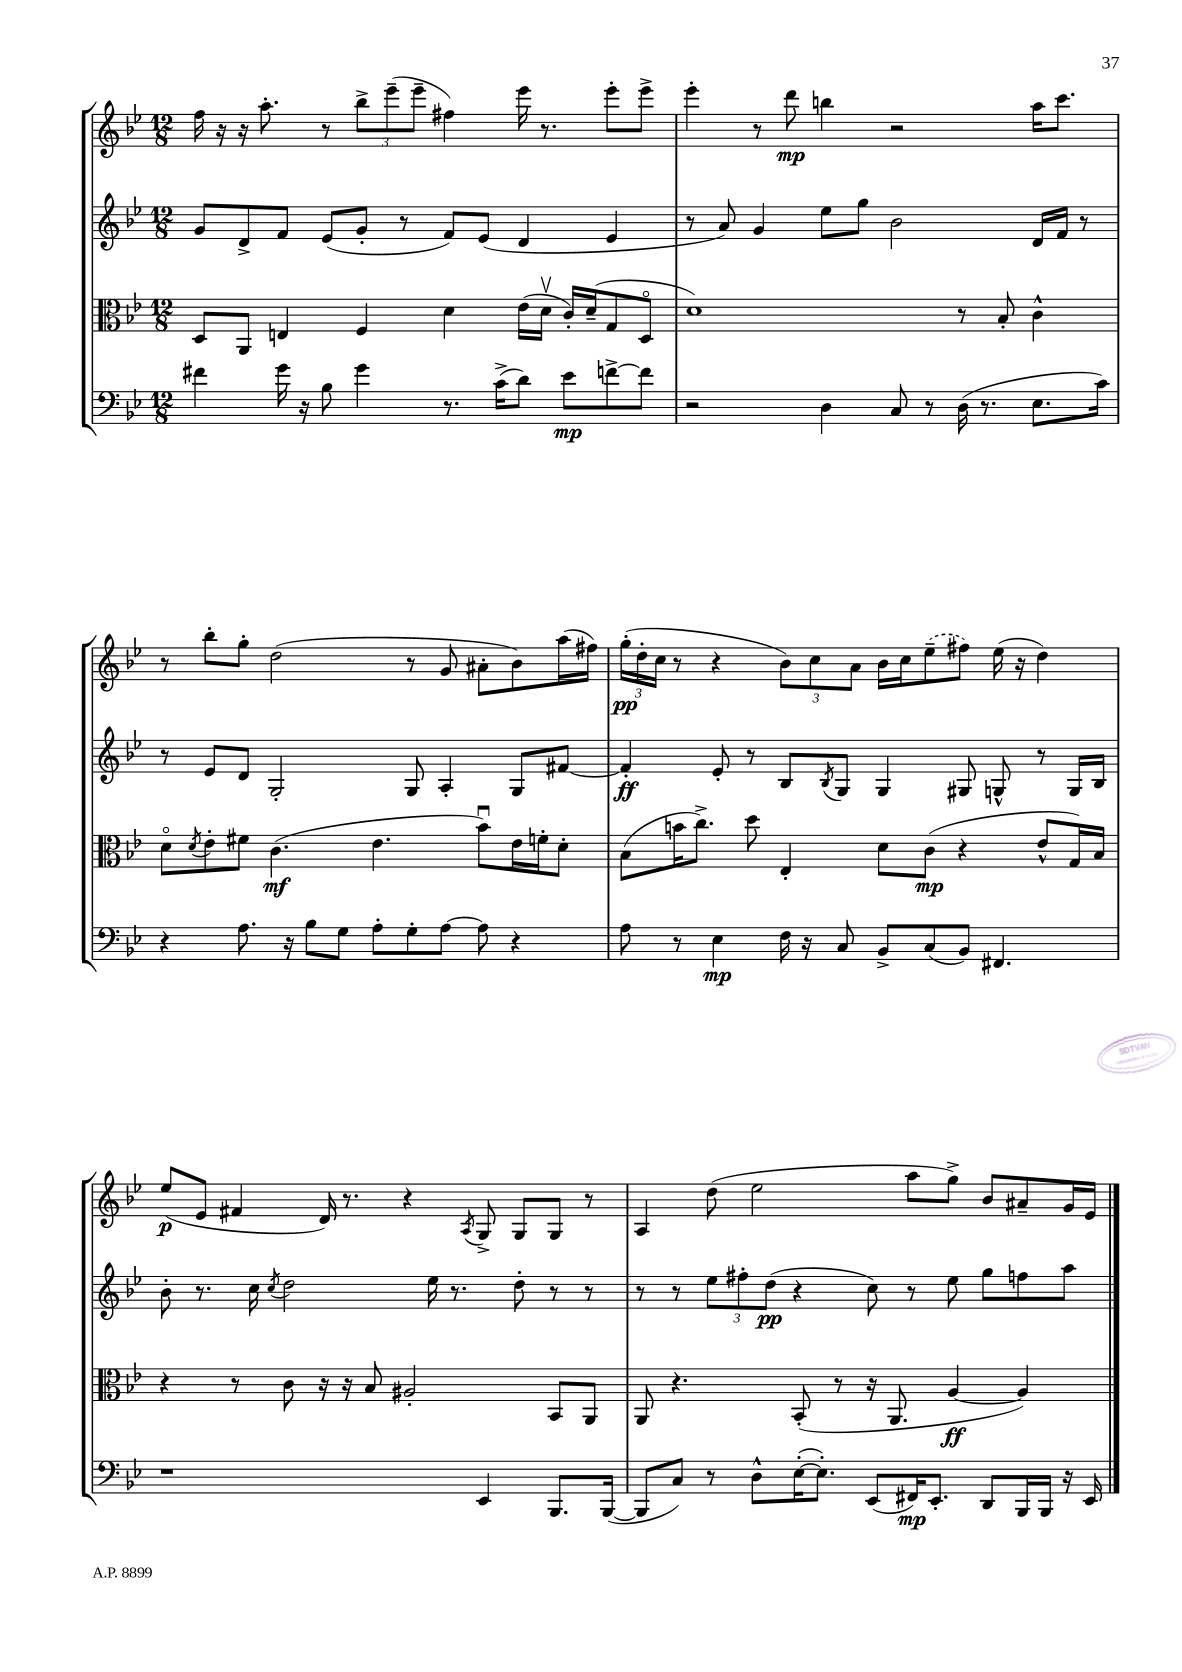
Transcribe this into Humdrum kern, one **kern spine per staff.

**kern	**dynam	**kern	**dynam	**kern	**dynam	**kern	**dynam
*part4	*part4	*part3	*part3	*part2	*part2	*part1	*part1
*staff4	*staff4	*staff3	*staff3	*staff2	*staff2	*staff1	*staff1
*clefF4	*	*clefC3	*	*clefG2	*	*clefG2	*
*k[b-e-]	*	*k[b-e-]	*	*k[b-e-]	*	*k[b-e-]	*
*M12/8	*	*M12/8	*	*M12/8	*	*M12/8	*
=96	=96	=96	=96	=96	=96	=96	=96
4f#X\	.	8D/L	.	8g/L	.	16ff\	.
.	.	.	.	.	.	16r	.
.	.	8AA/J	.	8d^/	.	16r	.
.	.	.	.	.	.	8.aa'\	.
16g\	.	4En/	.	8f/J	.	.	.
16r	.	.	.	.	.	.	.
8B-\	.	.	.	(8e-/L	.	8r	.
4g\	.	4F/	.	8g'/J	.	12bb-^\L	.
.	.	.	.	.	.	(12eee-~\	.
.	.	.	.	8r	.	.	.
.	.	.	.	.	.	12eee-~\J	.
8.r	.	4d\	.	8f/L)	.	4ff#X\)	.
.	.	.	.	(8e-/J	.	.	.
(16c^\KL	.	.	.	.	.	.	.
8d\J)	.	(16e-\LL	.	4d/	.	16eee-\	.
.	.	16dv\JJ	.	.	.	8.r	.
8e-\L	mp	16c'/LL)	.	.	.	.	.
.	.	(16d~/J	.	.	.	.	.
[8fn^\	.	8G/	.	4e-/	.	8eee-'\L	.
8f\J]	.	8D/J	.	.	.	8eee-^\J	.
=97	=97	=97	=97	=97	=97	=97	=97
2r	.	1d)	.	8r	.	4eee-'\	.
.	.	.	.	8a/)	.	.	.
.	.	.	.	4g/	.	8r	.
.	.	.	.	.	.	8ddd\	mp
4D\	.	.	.	8ee-\L	.	4bbn\	.
.	.	.	.	8gg\J	.	.	.
8C/	.	.	.	2b-\	.	2r	.
8r	.	.	.	.	.	.	.
(16D\	.	8r	.	.	.	.	.
8.r	.	.	.	.	.	.	.
.	.	8B-'/	.	.	.	.	.
8.E-\L	.	4c^^\	.	16d/LL	.	16aa\KL	.
.	.	.	.	16f/JJ	.	8.ccc\J	.
.	.	.	.	8r	.	.	.
16c\Jk)	.	.	.	.	.	.	.
!!LO:LB:g=z
=98	=98	=98	=98	=98	=98	=98	=98
4r	.	8d\L	.	8r	.	8r	.
.	.	8qd/	.	.	.	.	.
.	.	8e-'\	.	8e-/L	.	8bb-'\L	.
8.A\	.	8f#X\J	.	8d/J	.	8gg'\J	.
.	.	(4.c\	mf	2G'/	.	(2dd\	.
16r	.	.	.	.	.	.	.
8B-\L	.	.	.	.	.	.	.
8G\J	.	.	.	.	.	.	.
8A'\L	.	4.e-\	.	.	.	.	.
8G'\	.	.	.	8G/	.	8r	.
[8A\J	.	.	.	4A'/	.	8g/	.
8A\]	.	8b-u\L)	.	.	.	8a#X'\L	.
4r	.	16e-\L	.	8G/L	.	8b-\)	.
.	.	16fn'\J	.	.	.	.	.
.	.	8d'\J	.	[8f#X/J	.	(16aa\L	.
.	.	.	.	.	.	16ff#X\JJ)	.
=99	=99	=99	=99	=99	=99	=99	=99
8A\	.	(8B-\L	.	4f#'/]	ff	(24gg'\LL	pp
.	.	.	.	.	.	24dd'\	.
.	.	.	.	.	.	24cc\JJ	.
8r	.	16bn\K	.	.	.	8r	.
.	.	8.cc^\J)	.	.	.	.	.
4E-\	mp	.	.	8e-'/	.	4r	.
.	.	8dd\	.	8r	.	.	.
16F\	.	4E-'/	.	8B-/L	.	12b-\L)	.
16r	.	.	.	.	.	.	.
.	.	.	.	.	.	12cc\	.
.	.	.	.	8qB-/	.	.	.
8C/	.	.	.	8G/J	.	.	.
.	.	.	.	.	.	12a\J	.
8BB-^/L	.	8d\L	.	4G/	.	16b-\LL	.
.	.	.	.	.	.	16cc\J	.
(8C/	.	(8c\J	mp	.	.	(8ee-~\	.
8BB-/J)	.	4r	.	8G#X/	.	8ff#X\J)	.
4.FF#X/	.	.	.	8Gn^^/	.	(16ee-\	.
.	.	.	.	.	.	16r	.
.	.	8e-^^/L	.	8r	.	4dd\)	.
.	.	16G/L)	.	16G/LL	.	.	.
.	.	16B-/JJ	.	16B-/JJ	.	.	.
!!LO:LB:g=z
=100	=100	=100	=100	=100	=100	=100	=100
1r	.	4r	.	8b-'\	.	(8ee-/L	p
.	.	.	.	8.r	.	8e-/J	.
.	.	8r	.	.	.	4f#X/	.
.	.	.	.	16cc\	.	.	.
.	.	.	.	8qcc/	.	.	.
.	.	8c\	.	2dd\	.	.	.
.	.	16r	.	.	.	16d/)	.
.	.	16r	.	.	.	8.r	.
.	.	8B-/	.	.	.	.	.
.	.	2A#X'/	.	.	.	4r	.
.	.	.	.	16ee-\	.	.	.
.	.	.	.	8.r	.	.	.
.	.	.	.	.	.	8qA/	.
4EE-/	.	.	.	.	.	8G^/	.
.	.	.	.	8dd'\	.	8G/L	.
8.BBB-/L	.	8BB-/L	.	8r	.	8G/J	.
.	.	8AA/J	.	8r	.	8r	.
([16BBB-/Jk	.	.	.	.	.	.	.
=101	=101	=101	=101	=101	=101	=101	=101
8BBB-/L]	.	8AA/	.	8r	.	4A/	.
8C/J)	.	4.r	.	8r	.	.	.
8r	.	.	.	12ee-\L	.	(8dd\	.
.	.	.	.	12ff#X'\	.	.	.
8D^^\L	.	.	.	.	.	2ee-\	.
.	.	.	.	(12dd\J	pp	.	.
([16E-'\K	.	(8BB-'/	.	4r	.	.	.
8.E-'\J])	.	.	.	.	.	.	.
.	.	8r	.	.	.	.	.
(8EE-/L	.	16r	.	8cc\)	.	.	.
.	.	8.AA/	.	.	.	.	.
16FF#X/K)	mp	.	.	8r	.	8aa\L	.
8.EE-'/J	.	.	.	.	.	.	.
.	.	[4A/	ff	8ee-\	.	8gg^\J)	.
8DD/L	.	.	.	8gg\L	.	8b-/L	.
16BBB-/L	.	4A/])	.	8ffn\	.	8a#X~/	.
16BBB-/JJ	.	.	.	.	.	.	.
16r	.	.	.	8aa\J	.	16g/L	.
16EE-/	.	.	.	.	.	16e-/JJ	.
==	==	==	==	==	==	==	==
*-	*-	*-	*-	*-	*-	*-	*-
